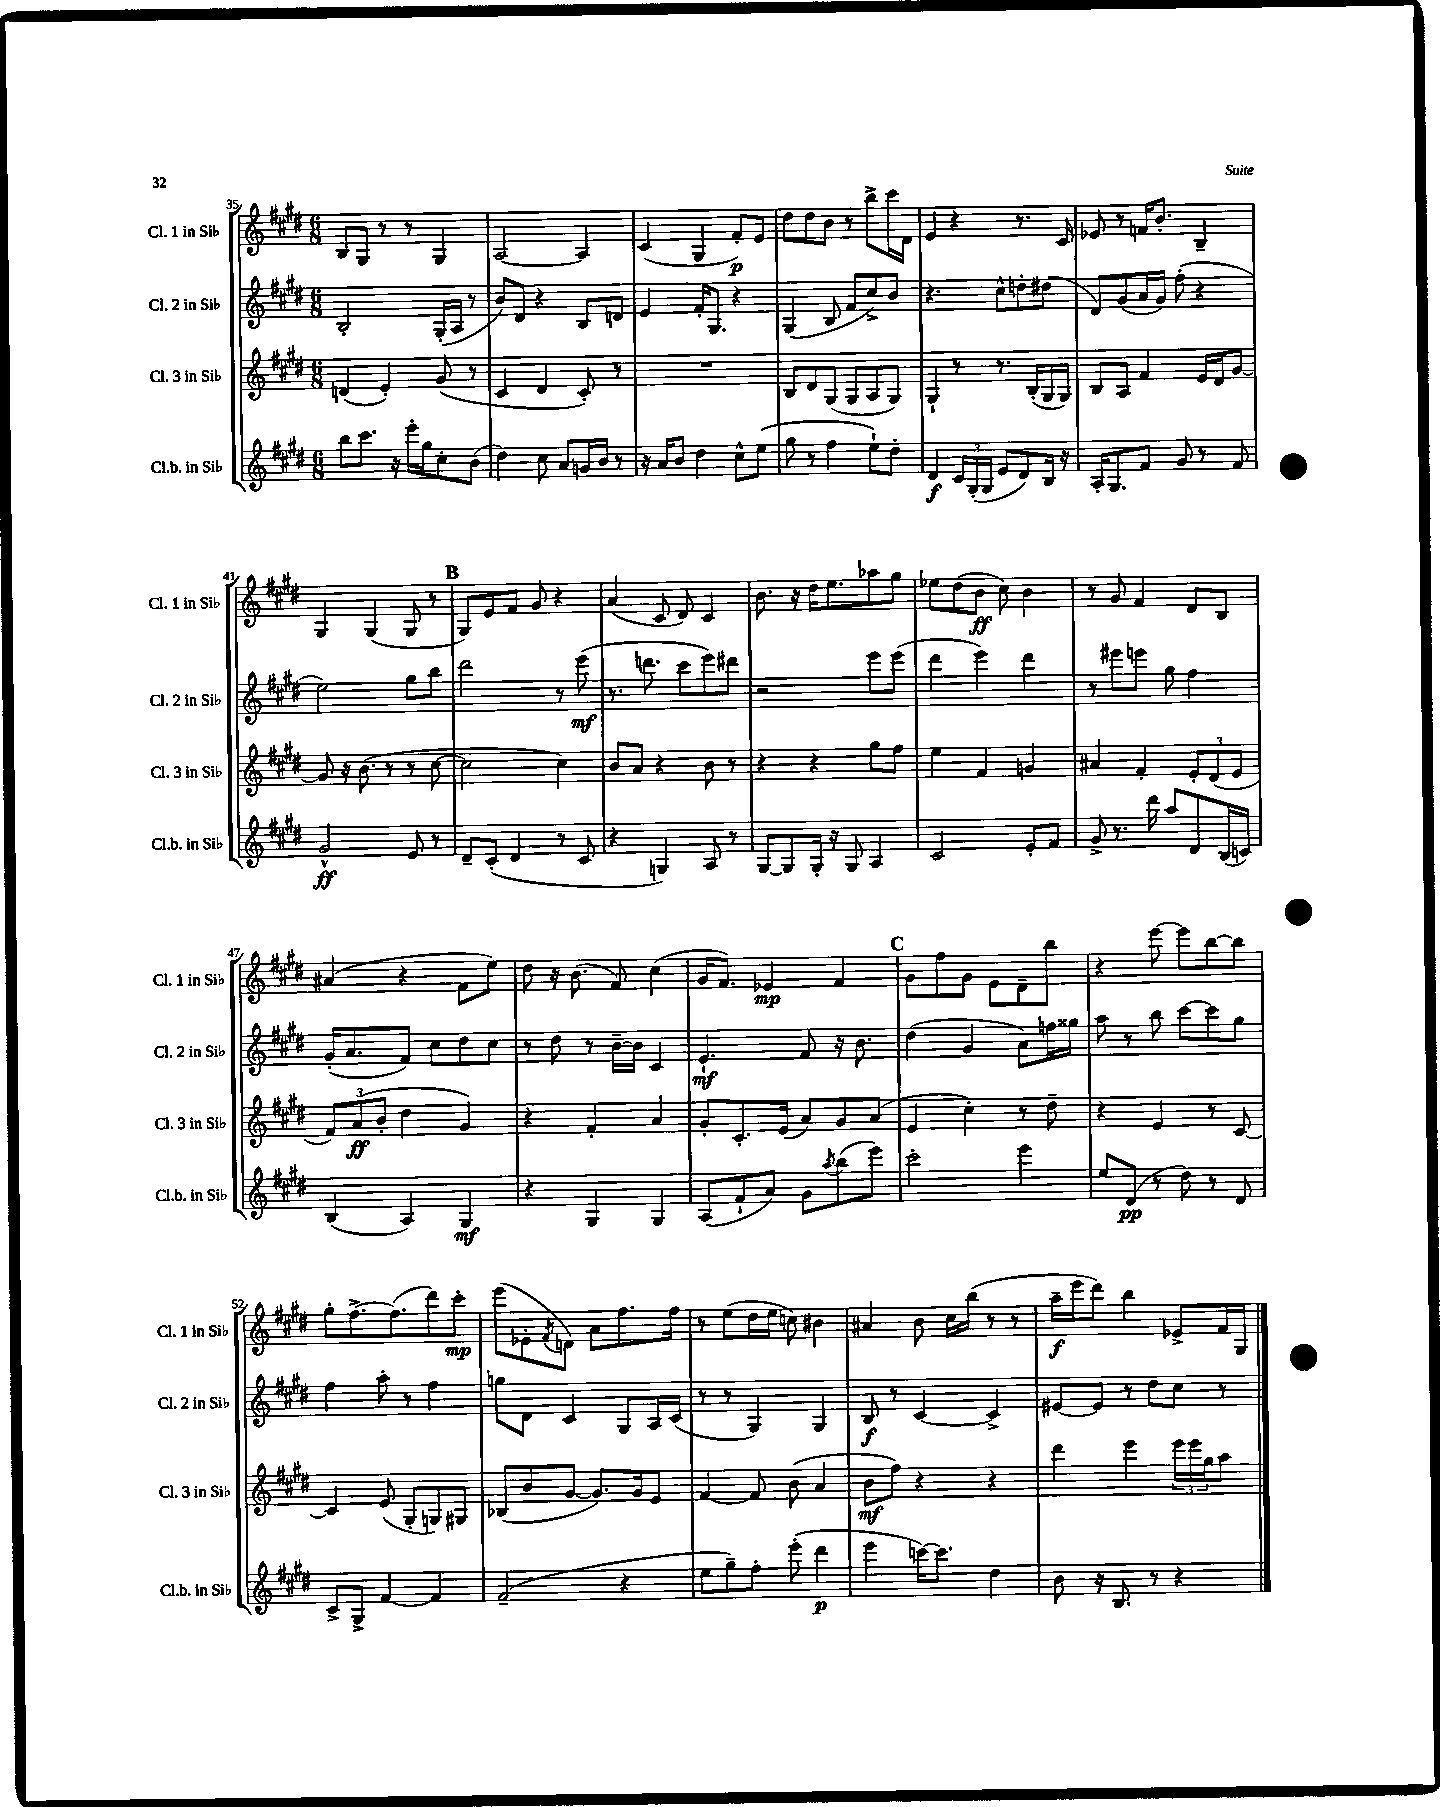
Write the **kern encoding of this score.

**kern	**kern	**kern	**kern
*staff4	*staff3	*staff2	*staff1
*clefG2	*clefG2	*clefG2	*clefG2
*k[f#c#g#d#]	*k[f#c#g#d#]	*k[f#c#g#d#]	*k[f#c#g#d#]
*M6/8	*M6/8	*M6/8	*M6/8
8bb	(4d	2B'	8B
8.ccc#	.	.	8G#
.	4e')	.	8r
16r	.	.	.
16eee'	.	.	8r
16gg#	.	.	.
8cc#'	(8g#	(16G#'	4G#
.	.	16A	.
(8b	8r	8r	.
=	=	=	=
4dd#)	4c#	8b)	[2A
.	.	8d#	.
8cc#	4d#	4r	.
8a	.	.	.
16g	8c#')	8B	4A]
16b	.	.	.
8r	8r	8d	.
=	=	=	=
16r	2.r	4e	(4c#
16a	.	.	.
8b	.	.	.
4dd#	.	16f#'	4G#
.	.	8.G#	.
8cc#^^	.	4r	8f#')
(8ee	.	.	8e
=	=	=	=
8gg#	8B	(4G#	8dd#
8r	8d#	.	8dd#
4ff#	(8G#	8B	8b
.	8G#	8f#	8r
8ee`)	8A	8cc#^)	8bb^
8dd#'	8G#)	8b	16ccc#
.	.	.	16d#
=	=	=	=
4d#	4G#`	4.r	4e
24c#	8r	.	4r
(24G#'	.	.	.
24G#	.	.	.
8e	8.r	8cc#^^	.
8d#)	.	8dd'	8.r
.	(16B'	.	.
16B	16G#	(8dd#	.
16r	16G#)	.	16c#
=	=	=	=
16A'	8B	8d#)	8e-
8.G#	.	.	.
.	8A	(8g#	8r
8f#	4f#	16a	16f
.	.	16g#)	8.b'
8g#	.	(8ff#'	.
8r	16e	4r	4B~
.	16d#	.	.
8f#	[8g#	.	.
=	=	=	=
2g#^^	8g#]	2ee)	4G#
.	16r	.	.
.	(8.b	.	.
.	.	.	(4G#
.	8r	.	.
8e	8r	8gg#	8G#
8r	[8cc#	8bb	8r
=	=	=	=
8d#~	2cc#]	2ddd#	8G#)
(8c#'	.	.	8e
4d#	.	.	8f#
.	.	.	8g#
8r	4cc#)	8r	4r
8c#	.	(8eee	.
=	=	=	=
4r	8b	8.r	(4a
.	8a	.	.
.	.	8.ddd	.
4G)	4r	.	8c#
.	.	8ccc#	8d#)
8A	8b	8eee)	4c#
8r	8r	8ddd#	.
=	=	=	=
[8G#	4r	2r	8.b
8G#]	.	.	.
.	.	.	16r
16G#'	4r	.	16dd#
16r	.	.	8.ee
8G#	.	.	.
4A	8gg#	8eee	8aa-
.	8ff#	(8eee	8gg#
=	=	=	=
2c#	4ee	4ddd#	8ee-
.	.	.	(8dd#
.	4f#	4eee)	8b
.	.	.	8cc#)
8e'	4g	4ddd#	4b
8f#	.	.	.
=	=	=	=
8g#^	4a#	8r	8r
8.r	.	8eee#	8g#
.	4f#'	8eee	4f#
16ddd#	.	.	.
8aa	.	8gg#	.
8d#	12e'	4ff#	8d#
.	(12d#	.	.
(16B	.	.	8B
.	12e	.	.
16c)	.	.	.
=	=	=	=
(4B	12f#)	(16g#'	(4a#
.	.	8.a	.
.	(12a	.	.
.	12b'	.	.
4A)	4dd#	8f#)	4r
.	.	8cc#	.
4G#	4g#)	8dd#	8f#
.	.	8cc#	8ee)
=	=	=	=
4r	4r	8r	8dd#
.	.	8dd#	16r
.	.	.	(8.b
4G#	4f#'	8r	.
.	.	[16b~	8f#)
.	.	16b]	.
4G#	4a	4c#	(4cc#
=	=	=	=
(8A	8g#'	4.e`	16g#
.	.	.	8.f#)
8f#`	8.c#'	.	.
8a)	.	.	4e-
.	(16e	.	.
8g#	8a)	8f#	.
8qaa	.	.	.
(8bb	8g#	16r	4f#
.	.	8.b	.
8eee)	(8a	.	.
=	=	=	=
2ccc#'	4e	(4dd#	8g#
.	.	.	8ff#
.	4cc#')	4g#	8g#
.	.	.	8e
4eee	8r	8a)	8d#~
.	8dd#~	16ff	8bb
.	.	16gg##	.
=	=	=	=
8ee	4r	8aa	4r
(8d#	.	8r	.
8r	4e	8bb	[8eee
8dd#)	.	[8ccc#	8eee]
8r	8r	8ccc#]	[8bb
8d#	[8c#	8gg#	8bb]
=	=	=	=
8c#^	4c#]	4ff#	8gg#'
8G#^	.	.	[8.ff#^
[4f#	(8e	8aa'	.
.	.	.	(8.ff#]
.	8G#'	8r	.
4f#]	8G)	4ff#	8ddd#)
.	8G#	.	8ccc#'
=	=	=	=
(2f#~	(8B-	8gg	(8eee
.	8b	8d#	8e-'
.	.	.	8qf#
.	[8g#	4c#	8d)
.	8.g#])	.	8a
4r	.	8G#	8.ff#
.	16g#	.	.
.	8e	16A	.
.	.	(16c#	16ff#
=	=	=	=
8ee	[4f#	8r	8r
8gg#~)	.	8r	(8ee
8ff#'	8f#]	4G#)	16dd#
.	.	.	16ee
(8eee'	(8b	.	8cc)
4ddd#	4a	4G#	4b#
=	=	=	=
4eee	8b	8B	4a#
.	8ff#)	8r	.
[16ccc)	4r	[4c#	8b
8.ccc]	.	.	.
.	.	.	16cc#
.	.	.	(16bb
4dd#	4r	4c#^]	8r
.	.	.	8r
=	=	=	=
8b	4ddd#	[8e#	16aa~
.	.	.	16eee
16r	.	8e#]	8ddd#)
8.B	.	.	.
.	4eee	8r	4bb
8r	.	8dd#	.
4r	24eee	8cc#	8e-^
.	24eee	.	.
.	24gg#	.	.
.	8aa	8r	16f#
.	.	.	16G#
==	==	==	==
*-	*-	*-	*-
